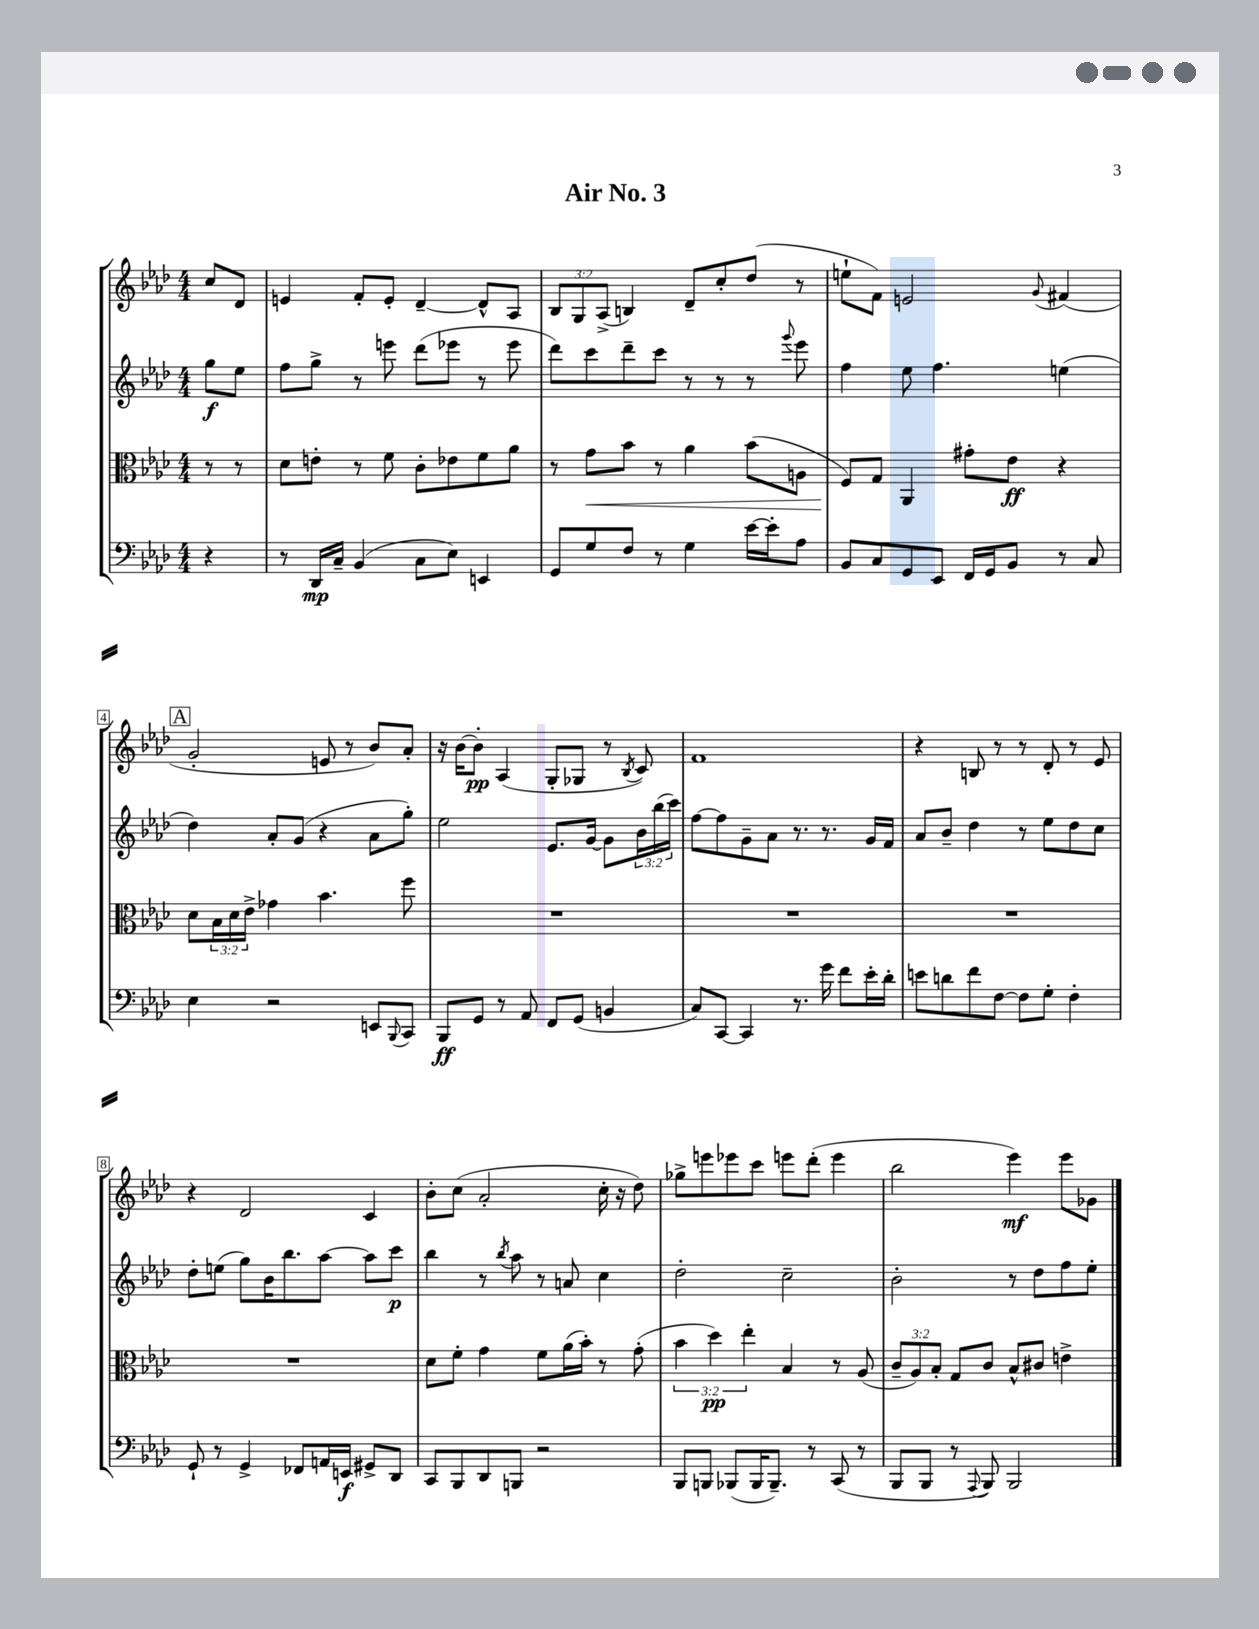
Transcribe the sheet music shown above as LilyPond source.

\header { title = "Air No. 3" }
<<
\new StaffGroup <<
\new Staff = "s0" {
    \clef treble \key aes \major \numericTimeSignature \time 4/4 \override Staff.TupletNumber.text = #tuplet-number::calc-fraction-text \partial 4
    c''8 des'8 |
    e'4 f'8-. e'8-. des'4~-- des'8-^ aes8 |
    \tuplet 3/2 { bes8 g8 aes8->( } b4) des'8-- c''8-. des''8( r8 |
    e''8-! f'8) e'2 \appoggiatura { g'8 } fis'4( |
    \mark \markup { \box "A" } g'2-. e'8 r8 bes'8) aes'8-. |
    r16 bes'16~ bes'8-.\pp aes4( g8-. ges8 r8 \acciaccatura { bes8 } c'8) |
    f'1 |
    r4 b8 r8 r8 des'8-. r8 ees'8 |
    r4 des'2 c'4 |
    bes'8-. c''8( aes'2-. c''16-. r16 des''8) |
    ges''8-> e'''8 ees'''8 c'''8 e'''8 des'''8-.( e'''4 |
    bes''2 ees'''4\mf) ees'''8 ges'8 \bar "|." |
}
\new Staff = "s1" {
    \clef treble \key aes \major \numericTimeSignature \time 4/4 \override Staff.TupletNumber.text = #tuplet-number::calc-fraction-text \partial 4
    g''8\f ees''8 |
    f''8 g''8-> r8 e'''8 des'''8( ees'''8 r8 ees'''8 |
    des'''8) c'''8 des'''8-- c'''8 r8 r8 r8 \appoggiatura { g'''8 } ees'''8 |
    f''4 ees''8 f''4. e''4( |
    \mark \markup { \box "A" } des''4) aes'8-. g'8( r4 aes'8 g''8-.) |
    ees''2 ees'8. g'16~ g'8 \tuplet 3/2 { bes'16 bes''16( c'''16) } |
    f''8~ f''8 g'8-- aes'8 r8. r8. g'16 f'16 |
    aes'8 bes'8-- des''4 r8 ees''8 des''8 c''8 |
    des''8-. e''8( g''8) bes'16 bes''8. aes''8~ aes''8 c'''8\p |
    bes''4 r8 \acciaccatura { bes''8 } aes''8 r8 a'8 c''4 |
    des''2-. c''2-- |
    bes'2-. r8 des''8 f''8 ees''8-. \bar "|." |
}
\new Staff = "s2" {
    \clef alto \key aes \major \numericTimeSignature \time 4/4 \override Staff.TupletNumber.text = #tuplet-number::calc-fraction-text \partial 4
    r8 r8 |
    des'8 e'8-. r8 f'8 c'8-. ees'8 f'8 aes'8 |
    r8 g'8\< bes'8 r8 aes'4 bes'8( a8 |
    f8\!) g8 aes,4 gis'8-. ees'8\ff r4 |
    \mark \markup { \box "A" } des'8 \tuplet 3/2 { bes16 des'16 ees'16-> } ges'4 bes'4. f''8 |
    R1 |
    R1 |
    R1 |
    R1 |
    des'8 f'8-. g'4 f'8 aes'16( bes'16-.) r8 g'8-.( |
    \tuplet 3/2 { bes'4 des''4\pp) ees''4-. } bes4 r8 aes8( |
    \tuplet 3/2 { c'8-- aes8) bes8-. } g8 c'8 bes8-^ cis'8 e'4-> \bar "|." |
}
\new Staff = "s3" {
    \clef bass \key aes \major \numericTimeSignature \time 4/4 \partial 4
    r4 |
    r8 des,16\mp c16-- bes,4( c8 ees8) e,4 |
    g,8 g8 f8 r8 g4 ees'16~ ees'16-. aes8 |
    bes,8 c8 g,8 ees,8 f,16 g,16 bes,8 r8 c8 |
    \mark \markup { \box "A" } ees4 r2 e,8 \appoggiatura { bes,,8 } c,8 |
    bes,,8\ff g,8 r8 aes,8 f,8 g,8( b,4 |
    c8) c,8~ c,4 r8. g'16 f'8 ees'16-. des'16-. |
    e'8 d'8 f'8 f8~ f8 g8-. f4-. |
    g,8-! r8 g,4-> fes,8 a,16 e,16\f gis,8-> des,8 |
    c,8 bes,,8 des,8 b,,8 r2 |
    bes,,8 b,,8 bes,,8( bes,,16 bes,,8.--) r8 c,8( r8 |
    bes,,8 bes,,8 r8 \appoggiatura { aes,,8 } bes,,8) bes,,2 \bar "|." |
}
>>
>>
\layout { \context { \Score \override BarNumber.stencil = #(make-stencil-boxer 0.1 0.3 ly:text-interface::print) } }
